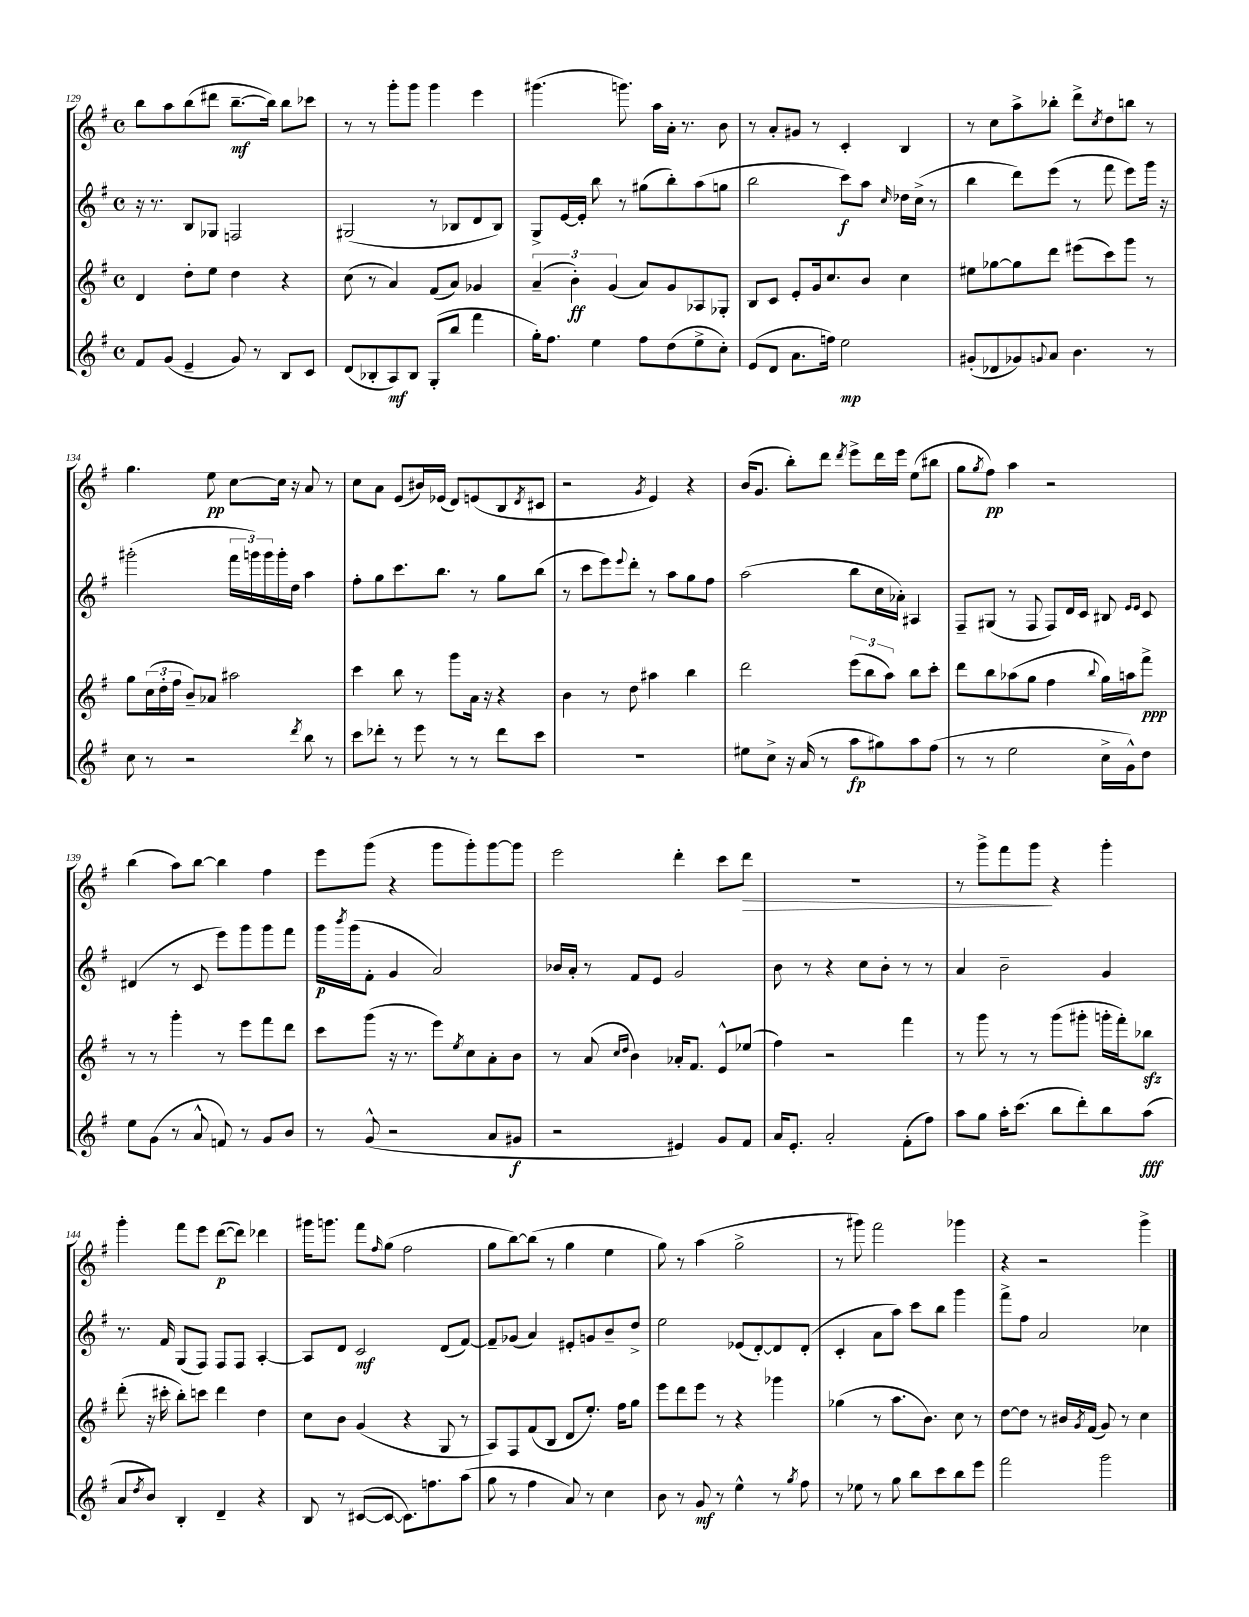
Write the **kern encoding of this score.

**kern	**dynam	**kern	**dynam	**kern	**dynam	**kern	**dynam
*part4	*part4	*part3	*part3	*part2	*part2	*part1	*part1
*staff4	*staff4	*staff3	*staff3	*staff2	*staff2	*staff1	*staff1
*clefG2	*	*clefG2	*	*clefG2	*	*clefG2	*
*k[f#]	*	*k[f#]	*	*k[f#]	*	*k[f#]	*
*M4/4	*	*M4/4	*	*M4/4	*	*M4/4	*
*met(c)	*	*met(c)	*	*met(c)	*	*met(c)	*
=129	=129	=129	=129	=129	=129	=129	=129
8f#/L	.	4d/	.	16r	.	8bb\L	.
.	.	.	.	8.r	.	.	.
(8g/J	.	.	.	.	.	8aa\	.
4e~/	.	8dd'\L	.	8B/L	.	(8bb\	.
.	.	8ee\J	.	8G-X/J	.	8ddd#X\J	.
8g/)	.	4dd\	.	2Fn/	.	[8.bb~\L	mf
8r	.	.	.	.	.	.	.
.	.	.	.	.	.	16bb\Jk])	.
8B/L	.	4r	.	.	.	8bb\L	.
8c/J	.	.	.	.	.	8ccc-X\J	.
=130	=130	=130	=130	=130	=130	=130	=130
(8d/L	.	(8cc\	.	(2G#X/	.	8r	.
8B-X'/	.	8r	.	.	.	8r	.
8A/)	mf	4a/)	.	.	.	8ggg'\L	.
8B-/J	.	.	.	.	.	8ggg\J	.
(8G'/L	.	(8f#/L	.	8r	.	4ggg\	.
8bb/J	.	8a/J)	.	8B-X/L	.	.	.
4fff#\	.	4g-X/	.	8d/	.	4eee\	.
.	.	.	.	8B-/J)	.	.	.
=131	=131	=131	=131	=131	=131	=131	=131
16gg'\KL)	.	(6a~/	.	8G^/L	.	(4.ggg#X\	.
8.ff#\J	.	.	.	.	.	.	.
.	.	.	.	[16e/L	.	.	.
.	.	6b'\)	ff	.	.	.	.
.	.	.	.	16e'/JJ]	.	.	.
4ee\	.	.	.	8bb\	.	.	.
.	.	(6g/	.	.	.	.	.
.	.	.	.	8r	.	8.gggn\)	.
8ff#\L	.	8a/L)	.	(8gg#X\L	.	.	.
.	.	.	.	.	.	16aa\LL	.
(8dd\	.	8g/	.	8bb'\)	.	16a'\JJ	.
.	.	.	.	.	.	8.r	.
8ee^\	.	8A-X/	.	(8aa\	.	.	.
8cc'\J)	.	8G-X'/J	.	8ggn\J	.	8b\	.
=132	=132	=132	=132	=132	=132	=132	=132
(8e/L	.	8B/L	.	2bb\	.	8r	.
8d/J	.	8c/J	.	.	.	8a'/L	.
8.a\L	.	8e'/L	.	.	.	8g#X/J	.
.	.	16g/k	.	.	.	8r	.
16ffn\Jk)	.	8.cc/	.	.	.	.	.
2ee\	mp	.	.	8ccc\L)	f	4c'/	.
.	.	8b/J	.	8aa\J	.	.	.
.	.	.	.	16qqcc/	.	.	.
.	.	4cc\	.	16dd-X\LL	.	4B/	.
.	.	.	.	(16cc^\JJ	.	.	.
.	.	.	.	8r	.	.	.
=133	=133	=133	=133	=133	=133	=133	=133
(8g#X'/L	.	8ee#X\L	.	4bb\	.	8r	.
8d-X/	.	[8gg-X\	.	.	.	8cc\L	.
8g-X/)	.	8gg-\]	.	8ddd\L)	.	8aa^\	.
8qqgn/	.	.	.	.	.	.	.
8a/J	.	8ddd\J	.	(8eee\J	.	8bb-X'\J	.
4.b\	.	(8eee#X\L	.	8r	.	8ddd^\L	.
.	.	.	.	.	.	8qcc/	.
.	.	8ccc\)	.	8fff#\	.	8dd\	.
.	.	8ggg\J	.	8eee\L)	.	8bbn\J	.
8r	.	8r	.	16ggg\Jk	.	8r	.
.	.	.	.	16r	.	.	.
!!LO:LB:g=z
=134	=134	=134	=134	=134	=134	=134	=134
8cc\	.	8gg\L	.	(2ggg#X'\	.	4.gg\	.
8r	.	(24cc\L	.	.	.	.	.
.	.	24dd'\	.	.	.	.	.
.	.	24ff#\JJ	.	.	.	.	.
2r	.	8b~/L)	.	.	.	.	.
.	.	8a-X/J	.	.	.	8ee\	pp
.	.	2aa#X\	.	24fff#\LL	.	[8cc\L	.
.	.	.	.	24gggn\)	.	.	.
.	.	.	.	24ggg\	.	.	.
.	.	.	.	16ggg'\	.	16cc\Jk]	.
.	.	.	.	16dd\JJ	.	16r	.
8qddd/	.	.	.	.	.	.	.
8bb\	.	.	.	4aa\	.	8a/	.
8r	.	.	.	.	.	8r	.
=135	=135	=135	=135	=135	=135	=135	=135
8ccc\L	.	4ccc\	.	8ff#'\L	.	8cc\L	.
8ddd-X'\J	.	.	.	8gg\	.	8a\J	.
8r	.	8bb\	.	8.ccc\	.	(8e/L	.
8eee\	.	8r	.	.	.	16b#X/L)	.
.	.	.	.	8.bb\J	.	(16e-X/JJ	.
8r	.	8ggg\L	.	.	.	8d/L)	.
8r	.	16a\Jk	.	8r	.	(8en/	.
.	.	16r	.	.	.	.	.
8ddd-\L	.	4r	.	8gg\L	.	8B/	.
.	.	.	.	.	.	8qd/	.
8ccc\J	.	.	.	(8bb\J	.	8c#X/J	.
=136	=136	=136	=136	=136	=136	=136	=136
1r	.	4b\	.	8r	.	2r	.
.	.	.	.	8ccc\L	.	.	.
.	.	8r	.	8eee\)	.	.	.
.	.	.	.	8qqeee/	.	.	.
.	.	8dd\	.	8ddd'\J	.	.	.
.	.	.	.	.	.	8qg/	.
.	.	4aa#X\	.	8r	.	4e/)	.
.	.	.	.	8aa\L	.	.	.
.	.	4bb\	.	8gg\	.	4r	.
.	.	.	.	8ff#\J	.	.	.
=137	=137	=137	=137	=137	=137	=137	=137
8ee#X\L	.	2ddd\	.	(2aa\	.	(16b/KL	.
.	.	.	.	.	.	8.g/J	.
8cc^\J	.	.	.	.	.	.	.
16r	.	.	.	.	.	8bb'\L)	.
(16a/	.	.	.	.	.	.	.
8r	.	.	.	.	.	8ddd\J	.
.	.	.	.	.	.	8qddd/	.
8aa\L	fp	(12eee\L	.	8bb\L	.	8eee^\L	.
.	.	12bb\	.	.	.	.	.
8gg#X\)	.	.	.	16cc\L	.	16ddd\L	.
.	.	12aa\J)	.	.	.	.	.
.	.	.	.	16a-X'\JJ)	.	16eee\JJ	.
8aa\	.	8bb\L	.	4A#X/	.	(8ee\L	.
(8ff#\J	.	8ccc'\J	.	.	.	8bb#X\J	.
=138	=138	=138	=138	=138	=138	=138	=138
8r	.	8ddd\L	.	8F#~/L	.	8gg\L	.
.	.	.	.	.	.	8qgg/	.
8r	.	8bb\	.	(8G#X/J	.	8ff#\J)	pp
2ee\	.	(8aa-X\	.	8r	.	4aa\	.
.	.	8gg\J	.	8F#/	.	.	.
.	.	4ff#\	.	8F#/L)	.	2r	.
.	.	.	.	16d/L	.	.	.
.	.	.	.	16c/JJ	.	.	.
.	.	8qqbb/	.	.	.	.	.
16cc^\LL	.	16gg\LL)	.	8B#X/	.	.	.
16g^^\J)	.	16aan\J	.	.	.	.	.
.	.	.	.	16qqe/LL	.	.	.
.	.	.	.	16qqe/JJ	.	.	.
8dd\J	.	8fff#^\J	ppp	8c/	.	.	.
!!LO:LB:g=z
=139	=139	=139	=139	=139	=139	=139	=139
8ee\L	.	8r	.	(4d#X/	.	(4bb\	.
(8g\J	.	8r	.	.	.	.	.
8r	.	4ggg'\	.	8r	.	8aa\L)	.
8a^^/	.	.	.	8c/	.	[8bb\J	.
8fn/)	.	8r	.	8eee\L)	.	4bb\]	.
8r	.	8eee\L	.	8ggg\	.	.	.
8g/L	.	8fff#\	.	8ggg\	.	4ff#\	.
8b/J	.	8ddd\J	.	8fff#\J	.	.	.
=140	=140	=140	=140	=140	=140	=140	=140
8r	.	8ccc\L	.	16ggg\LL	p	8eee\L	.
.	.	.	.	8qbbb/	.	.	.
.	.	.	.	(16ggg\J	.	.	.
(8g^^/	.	(8ggg\J	.	8f#'\J	.	(8ggg\J	.
2r	.	16r	.	4g/	.	4r	.
.	.	8.r	.	.	.	.	.
.	.	8eee\L)	.	2a/)	.	8ggg\L	.
.	.	8qee/	.	.	.	.	.
.	.	8cc\	.	.	.	8ggg'\)	.
8a/L	.	8a'\	.	.	.	[8ggg\	.
8g#X/J	f	8b\J	.	.	.	8ggg\J]	.
=141	=141	=141	=141	=141	=141	=141	=141
2r	.	8r	.	16b-X/LL	.	2eee\	.
.	.	.	.	16a'/JJ	.	.	.
.	.	(8a/	.	8r	.	.	.
.	.	16qqcc/LL	.	.	.	.	.
.	.	16qqdd/JJ	.	.	.	.	.
.	.	4b\)	.	8f#/L	.	.	.
.	.	.	.	8e/J	.	.	.
4e#X/)	.	16a-X'/KL	.	2g/	.	4ddd'\	.
.	.	8.f#/J	.	.	.	.	.
8g/L	.	8e^^/L	.	.	.	8ccc\L	.
!	!	!	!	!	!	!	!LO:HP:b
8f#/J	.	(8ee-X/J	.	.	.	8ddd\J	>
=142	=142	=142	=142	=142	=142	=142	=142
16a/KL	.	4ff#\)	.	8b\	.	1r	.
8.e'/J	.	.	.	.	.	.	.
.	.	.	.	8r	.	.	.
2a'/	.	2r	.	4r	.	.	.
.	.	.	.	8cc\L	.	.	.
.	.	.	.	8b'\J	.	.	.
(8f#'\L	.	4fff#\	.	8r	.	.	.
8ff#\J)	.	.	.	8r	.	.	.
=143	=143	=143	=143	=143	=143	=143	=143
8aa\L	.	8r	.	4a/	.	8r	.
8gg\J	.	8ggg\	.	.	.	8ggg^\L	.
16aa'\KL	.	8r	.	2b~\	.	8fff#\	.
(8.ccc\J	.	.	.	.	.	.	.
.	.	8r	.	.	.	8ggg\J	.
8bb\L	.	(8ggg\L	.	.	.	4r	]
8ddd'\)	.	8ggg#X'\J	.	.	.	.	.
8bb\	.	16gggn'\LL	.	4g/	.	4ggg'\	.
.	.	16fff#'\J)	.	.	.	.	.
(8aa\J	fff	8bb-Xzz\J	.	.	.	.	.
!!LO:LB:g=z
=144	=144	=144	=144	=144	=144	=144	=144
8a/L	.	(8ddd'\	.	8.r	.	4ggg'\	.
8qdd/	.	.	.	.	.	.	.
8b/J)	.	16r	.	.	.	.	.
.	.	16ccc#X'\	.	16f#/	.	.	.
4B'/	.	8bb'\L)	.	(8G/L	.	8fff#\L	.
.	.	8cccn\J	.	8F#/J)	.	8eee\J	.
4d~/	.	4ddd\	.	8F#/L	.	([8ddd\L	p
.	.	.	.	8F#/J	.	8ddd\J])	.
4r	.	4dd\	.	[4A'/	.	4ddd-X\	.
=145	=145	=145	=145	=145	=145	=145	=145
8B/	.	8cc\L	.	8A/L]	.	16ggg#X\KL	.
.	.	.	.	.	.	8.gggn\J	.
8r	.	8b\J	.	8d/J	.	.	.
([8c#X/L	.	(4g/	.	2c/	mf	8fff#\L	.
.	.	.	.	.	.	16qqff#/	.
8c#/J_	.	.	.	.	.	(8gg\J	.
8.c#\L])	.	4r	.	.	.	2ff#\	.
8.ffn\	.	.	.	.	.	.	.
.	.	8G/	.	(8d/L	.	.	.
(8aa\J	.	8r	.	[8f#/J)	.	.	.
=146	=146	=146	=146	=146	=146	=146	=146
8gg\	.	8A/L)	.	8f#~/L]	.	8gg\L	.
8r	.	8F#/	.	(8g-X/J	.	[8bb\)	.
4ff#\	.	(8f#/	.	4a/)	.	(8bb\J]	.
.	.	8B/J	.	.	.	8r	.
8a/)	.	8d/L	.	8e#X'/L	.	4gg\	.
8r	.	8.ee'/J)	.	8gn/	.	.	.
4cc\	.	.	.	8b~/	.	4ee\	.
.	.	16ff#\KL	.	.	.	.	.
.	.	8gg\J	.	8dd^/J	.	.	.
=147	=147	=147	=147	=147	=147	=147	=147
8b\	.	8eee\L	.	2ee\	.	8gg\)	.
8r	.	8ddd\	.	.	.	8r	.
8g/	mf	8eee\J	.	.	.	(4aa\	.
8r	.	8r	.	.	.	.	.
4ee^^\	.	4r	.	(8e-X/L	.	2gg^\	.
.	.	.	.	[8d'/)	.	.	.
8r	.	4ggg-X\	.	8d/]	.	.	.
8qgg/	.	.	.	.	.	.	.
8ff#\	.	.	.	(8d'/J	.	.	.
=148	=148	=148	=148	=148	=148	=148	=148
8r	.	(4gg-X\	.	4c'/	.	8r	.
8ee-X\	.	.	.	.	.	8ggg#X\)	.
8r	.	8r	.	8a\L	.	2fff#\	.
8gg\	.	8.aa\L	.	8aa\J)	.	.	.
8bb\L	.	.	.	8ccc\L	.	.	.
.	.	8.b\J)	.	.	.	.	.
8ccc\	.	.	.	8bb\J	.	.	.
8bb\	.	8cc\	.	4ggg\	.	4ggg-X\	.
8eee\J	.	8r	.	.	.	.	.
=149	=149	=149	=149	=149	=149	=149	=149
2fff#\	.	[8dd\L	.	8fff#^\L	.	4r	.
.	.	8dd\J]	.	8ff#\J	.	.	.
.	.	8r	.	2a/	.	2r	.
.	.	16b#X/LL	.	.	.	.	.
.	.	8qg/	.	.	.	.	.
.	.	(16f#/JJ	.	.	.	.	.
2ggg\	.	8g/)	.	.	.	.	.
.	.	8r	.	.	.	.	.
.	.	4cc\	.	4cc-X\	.	4ggg^\	.
==	==	==	==	==	==	==	==
*-	*-	*-	*-	*-	*-	*-	*-
